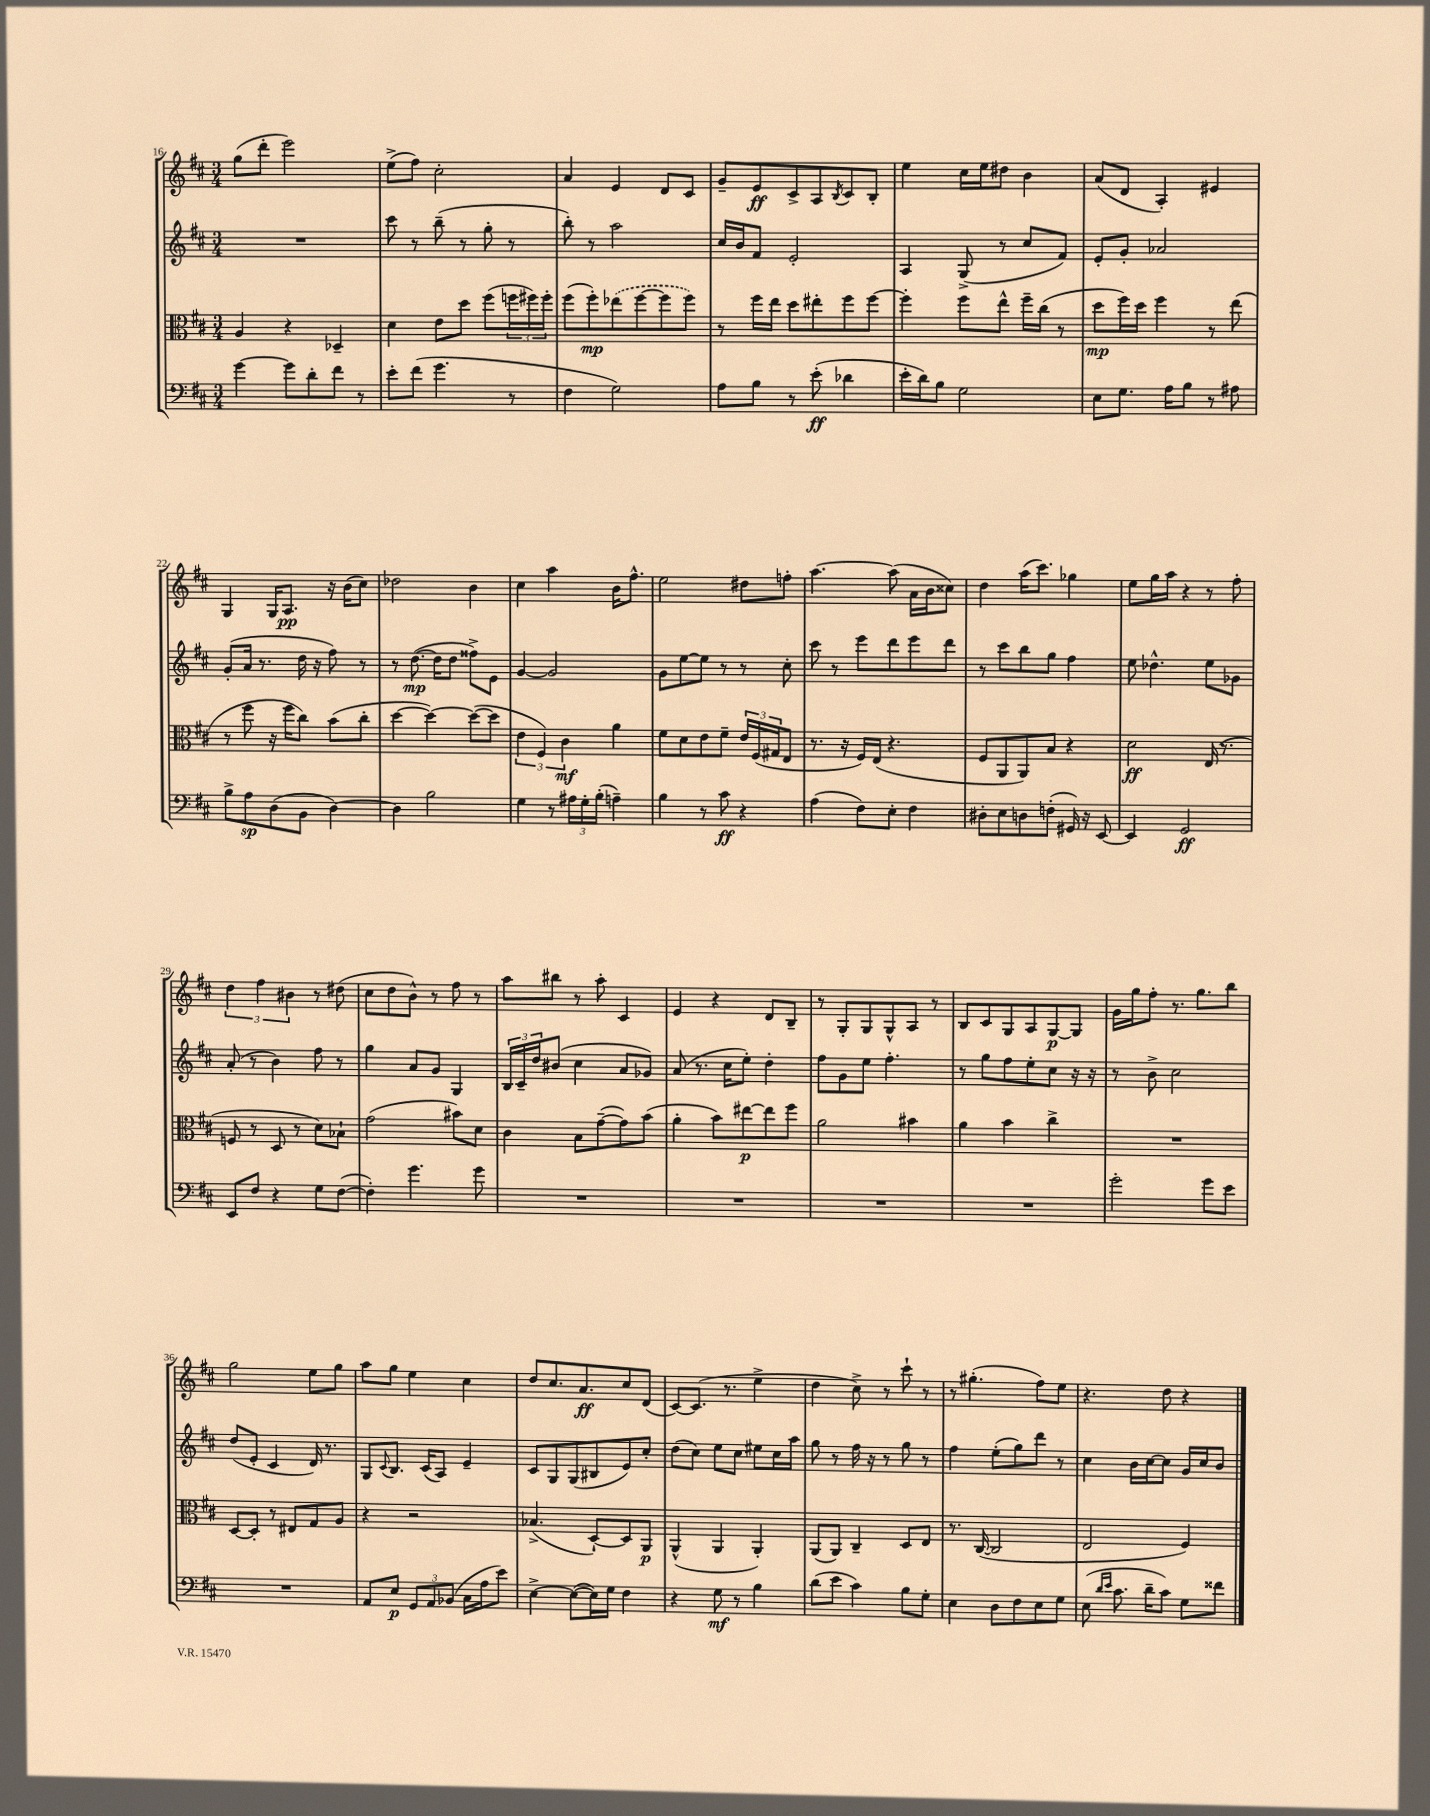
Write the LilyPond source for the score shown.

<<
\new StaffGroup <<
\new Staff = "s0" {
    \clef treble \key d \major \numericTimeSignature \time 3/4
    g''8( d'''8-. e'''2) |
    e''8->( fis''8) cis''2-. |
    a'4 e'4 d'8 cis'8 |
    g'8-- e'8\ff cis'8-> a8 \acciaccatura { b8 } cis'8 b8-. |
    e''4 cis''16 e''16 dis''8 b'4 |
    a'8( d'8 a4-.) eis'4 |
    g4 g16 a8.\pp r16 b'16( cis''8) |
    des''2 b'4 |
    cis''4 a''4 b'16 fis''8.-^ |
    e''2 dis''8 f''8-. |
    a''4.~ a''8( a'16 b'16 cisis''8) |
    d''4 a''16( cis'''8.) ges''4 |
    e''8 g''16 a''16 r4 r8 fis''8-. |
    \tuplet 3/2 { d''4 fis''4 bis'4 } r8 dis''8( |
    cis''8 d''8 b'8-^) r8 fis''8 r8 |
    a''8 bis''8 r8 a''8-. cis'4 |
    e'4 r4 d'8 b8-- |
    r8 g8-. g8 g8-^ a8 r8 |
    b8 cis'8 g8 a8 g8~\p g8 |
    g'16 g''16 fis''8-. r8. g''8. b''8 |
    g''2 e''8 g''8 |
    a''8 g''8 e''4 cis''4 |
    d''8 cis''8. a'8.\ff cis''8 d'8( |
    cis'8~) cis'8.( r8. e''4-> |
    d''4 cis''8->) r8 cis'''8-! r8 |
    r8 gis''4.-.( fis''8) e''8 |
    r4. d''8 r4 \bar "|." |
}
\new Staff = "s1" {
    \clef treble \key d \major \numericTimeSignature \time 3/4
    R2. |
    cis'''8 r8 b''8--( r8 g''8-. r8 |
    b''8-.) r8 a''2 |
    cis''16 b'16 fis'8 e'2-. |
    a4 g8->( r8 cis''8 fis'8) |
    e'8-. g'8-. aes'2 |
    g'8-.( a'16 r8. d''16 r16 fis''8) r8 |
    r8 d''8.~\mp( d''16 d''8 fisis''8->) e'8 |
    g'4~ g'2 |
    g'8 e''8~ e''8 r8 r8 cis''8-. |
    cis'''8 r8 e'''8 d'''8 e'''8 d'''8 |
    r8 cis'''8 b''8 g''8 fis''4 |
    e''8 des''4.-^ e''8 ges'8 |
    a'8-.( r8 b'4) fis''8 r8 |
    g''4 a'8 g'8 g4 |
    \tuplet 3/2 { b16 cis'16-- d''16 } bis'8( cis''4 a'8 ges'8) |
    a'8( r8. cis''16 e''8-.) d''4-. |
    fis''8 g'8 e''8 fis''4.-. |
    r8 g''8 fis''8 e''8-. cis''8 r16 r16 |
    r8 b'8-> cis''2 |
    d''8( e'8-. cis'4 d'16) r8. |
    g8 \appoggiatura { cis'8 } b8. cis'16( a8) e'4-- |
    cis'8 g8 g8( bis8 e'8) cis''8-. |
    d''8( cis''8) e''8 cis''8 eis''8 cis''16 a''16 |
    g''8 r8 fis''16 r16 r8 g''8 r8 |
    fis''4 e''8-.( g''8) d'''8 r8 |
    cis''4 b'16 cis''16~ cis''8 g'16 cis''16 b'8 \bar "|." |
}
\new Staff = "s2" {
    \clef alto \key d \major \numericTimeSignature \time 3/4
    a4 r4 des4-- |
    d'4 e'8 d''8 fis''8( \tuplet 3/2 { f''16 fis''16) fis''16-. } |
    fis''8( fis''8-.\mp) \once \slurDashed ees''8( fis''8~ fis''8 fis''8) |
    r8 fis''16 e''16 d''8 eis''8-. fis''8 fis''8~ |
    fis''4-. fis''8 e''8-^ fis''16-- cis''16( r8 |
    d''8\mp fis''16) d''16 fis''4 r8 e''8( |
    r8 fis''8 r16 fis''16 cis''8) b'8( cis''8-. |
    d''4~ d''4~) d''8~( d''8 |
    \tuplet 3/2 { e'4 fis4) cis'4\mf } a'4 |
    fis'8 d'8 e'8 fis'8-- \tuplet 3/2 { e'16 fis16( gis16 } e8 |
    r8. r16 fis16) e16( r4. |
    fis8 a,8 a,8) b8 r4 |
    d'2\ff e16( r8. |
    f8 r8 d8 r8 d'8) bes8-! |
    g'2( bis'8) d'8 |
    cis'4 b8 g'8~--( g'8) b'8( |
    a'4-. b'8) eis''8~\p eis''8 fis''8 |
    a'2 bis'4 |
    a'4 b'4 cis''4-> |
    R2. |
    d8~ d8-. r8 eis8 g8 a8 |
    r4 r2 |
    bes4.->( d8~-!) d8 a,8\p |
    a,4-^( a,4 a,4-.) |
    a,8( a,8) cis4-- d8 e8 |
    r8. cis16~( cis2 |
    e2 fis4) \bar "|." |
}
\new Staff = "s3" {
    \clef bass \key d \major \numericTimeSignature \time 3/4
    g'4~ g'8 d'8-. fis'8 r8 |
    e'8-. fis'8( g'4. r8 |
    fis4 g2) |
    a8 b8 r8 e'8-.\ff( des'4 |
    e'16-. d'16) b8 g2 |
    e8 g8. a16 b8 r8 ais8 |
    b8-> a8\sp d8( b,8 d4~) |
    d4 b2 |
    g4 r8 \tuplet 3/2 { ais16 g16-. b16-.( } a4--) |
    b4 r8 cis'8\ff r4 |
    a4( fis8) e8-. fis4 |
    dis8-. e8 d8 f8-.( gis,16) r16 e,8~ |
    e,4 g,2\ff |
    e,8 fis8 r4 g8 fis8~( |
    fis4-.) g'4. g'8 |
    R2. |
    R2. |
    R2. |
    R2. |
    g'2-. g'8 e'8 |
    R2. |
    a,8 e8\p \tuplet 3/2 { g,8 a,8 bes,8( } cis16 a16 e'8) |
    e4~-> e8~( e16) g16 fis4 |
    r4 g8\mf r8 b4 |
    d'8( e'8 cis'4) b8 g8-. |
    e4 d8 fis8 e8 g8 |
    e8( \grace { d'16 e'16 } cis'8. d'16-- cis'8) g8 fisis'8 \bar "|." |
}
>>
>>
\layout { \context { \Score currentBarNumber = #16 } }
